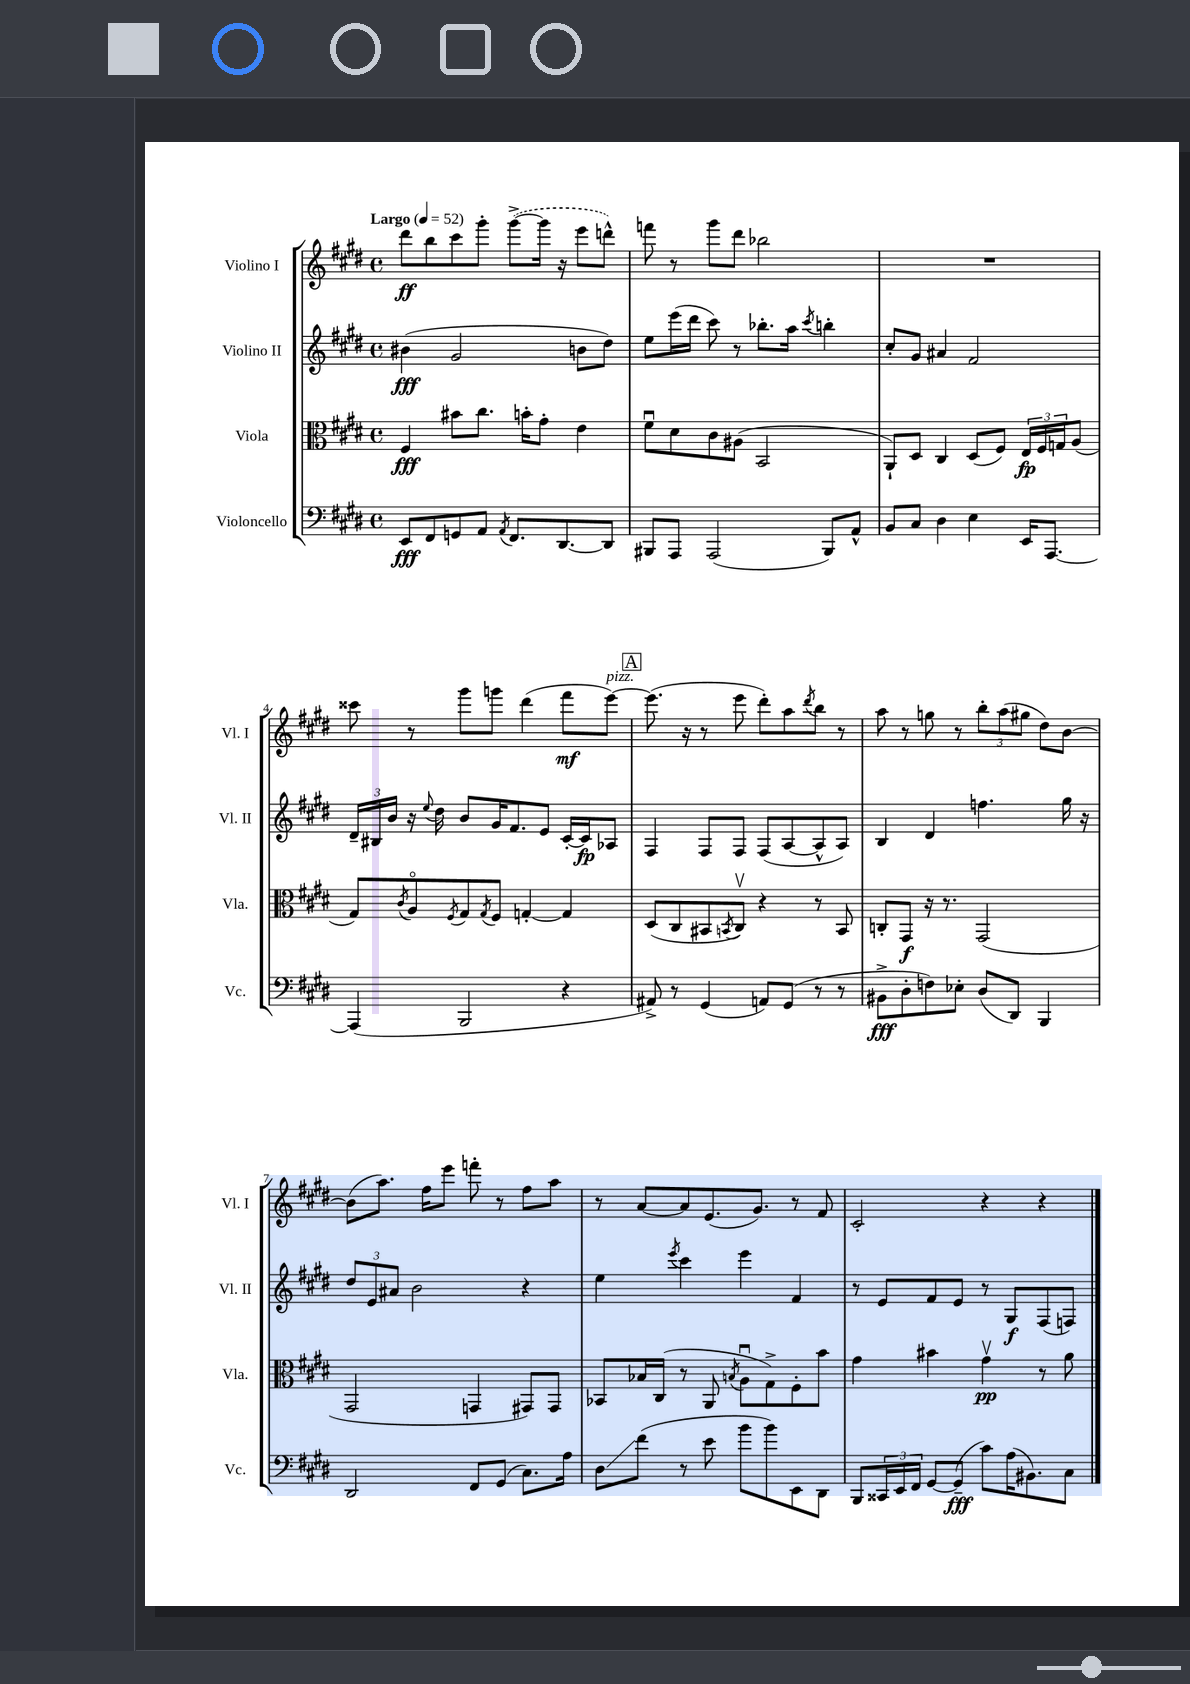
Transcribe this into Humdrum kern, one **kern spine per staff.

**kern	**kern	**kern	**kern
*staff4	*staff3	*staff2	*staff1
*clefF4	*clefC3	*clefG2	*clefG2
*k[f#c#g#d#]	*k[f#c#g#d#]	*k[f#c#g#d#]	*k[f#c#g#d#]
*M4/4	*M4/4	*M4/4	*M4/4
*met(c)	*met(c)	*met(c)	*met(c)
*MM52	*MM52	*MM52	*MM52
8EE	4F#	(4b#	8ddd#
8FF#	.	.	8bb
8GG	8b#	2g#	8ccc#
8AA	8.cc#	.	8ggg#'
8qAA	.	.	.
8.FF#	.	.	([8ggg#^
.	16b'	.	.
.	8g#'	.	16ggg#]
[8.DD#	.	.	16r
.	4e	8b	8eee
8DD#]	.	8dd#)	8ddd^^)
=	=	=	=
8BBB#	8f#u	8ee	8fff
8AAA	8d#	(16eee	8r
.	.	16ddd#	.
(2AAA	8c#	8ccc#)	8ggg#
.	(8A#	8r	8ddd#
.	2BB	8.bb-'	2bb-
.	.	16aa	.
.	.	8qccc#	.
8BBB#)	.	4bb'	.
8AA^^	.	.	.
=	=	=	=
8BB	8AA`)	8cc#'	1r
8C#	8D#	8g#	.
4D#	4C#	4a#	.
4E	(8D#	2f#	.
.	8F#)	.	.
16EE	24E	.	.
.	24F#	.	.
[8.AAA	.	.	.
.	24G	.	.
.	(8A	.	.
=	=	=	=
(4AAA]	8G#)	24d#~	8ccc##
.	.	24B#	.
.	.	24b	.
.	8qc#	.	.
.	8Ao	16r	8r
.	.	8qqee	.
.	.	16dd#	.
.	8qF#	.	.
2BBB	8G#	8b	8ggg#
.	8qG#	.	.
.	8F#	16g#	8ggg
.	.	8.f#	.
.	[4G'	.	(4ddd#
.	.	8e	.
4r	4G]	[16c#'	8fff#
.	.	16c#]	.
.	.	8A-	[8eee)
=	=	=	=
8AA#^)	(8D#	4F#	(8.eee]
8r	8C#	.	.
.	.	.	16r
(4GG#	8BB#	8F#	8r
.	8qBB	.	.
.	8C#v)	8F#	8eee
8AA)	4r	(8F#	8ddd#')
(8GG#	.	[8A	8aa
.	.	.	8qddd#
8r	8r	8A^^]	8bb
8r	8BB	8A)	8r
=	=	=	=
8BB#^	8C'	4B	8aa
8D#'	8GG#	.	8r
8F)	16r	4d#	8gg
.	8.r	.	.
8E-'	.	.	8r
(8D#	(2GG#	4.ff	12bb'
.	.	.	(12aa
8DD#)	.	.	.
.	.	.	12gg#
4BBB	.	.	8dd#)
.	.	16gg#	[8b
.	.	16r	.
=	=	=	=
2DD#	2GG#	12dd#	(8b]
.	.	12e	.
.	.	.	8.aa)
.	.	12a#	.
.	.	2b	.
.	.	.	16ff#
.	.	.	8eee
8FF#	4GG	.	8fff'
(8GG#	.	.	8r
8.C#)	8GG#)	4r	8ff#
.	8GG#	.	8aa
16A	.	.	.
=	=	=	=
8D#	8BB-	4ee	8r
(8f#	16B-	.	[8a
.	(16C#	.	.
.	.	8qeee	.
8r	8r	4ccc#	8a]
8e	8AA	.	(8.e
.	8qB	.	.
8b	8Au	4eee	.
.	.	.	8.g#)
8b)	8G#^)	.	.
8EE	8F#'	4f#	8r
8DD#	8b	.	8f#
=	=	=	=
8BBB	4g#	8r	2c#'
24CC##	.	8e	.
24EE	.	.	.
24FF#	.	.	.
[8GG#	4b#	8f#	.
(8GG#~]	.	8e	.
8c#)	4g#v	8r	4r
(16A	.	8G#	.
8.BB#)	.	.	.
.	8r	(8F#	4r
8C#	8a	8F)	.
==	==	==	==
*-	*-	*-	*-
